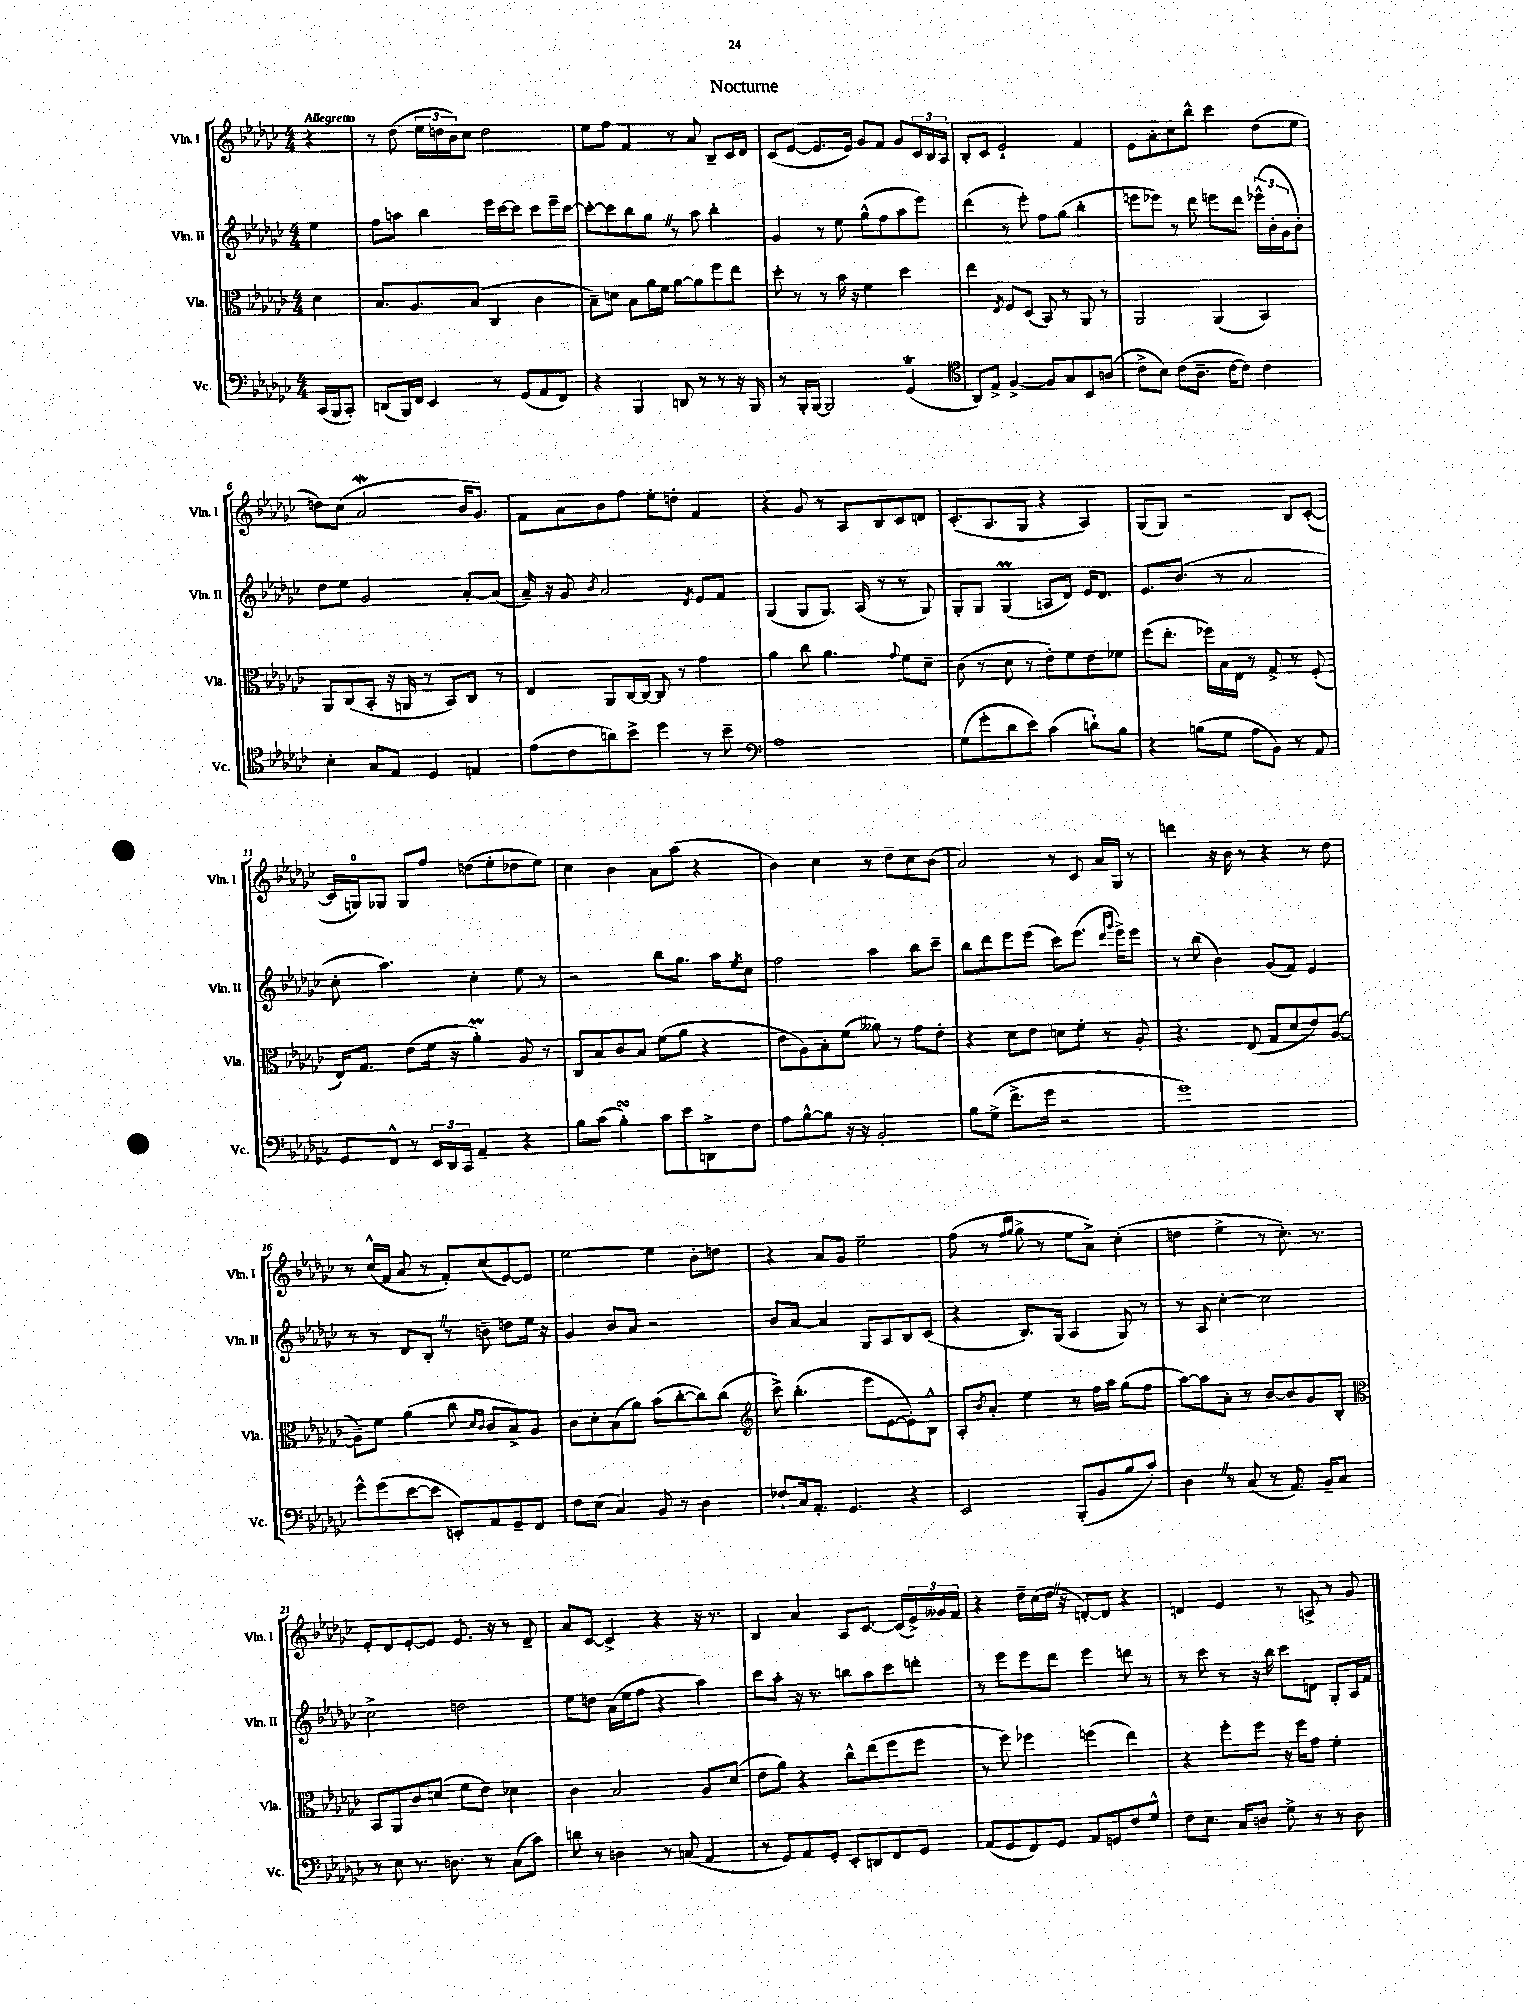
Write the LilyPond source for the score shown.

\header { title = "Nocturne" }
<<
\new StaffGroup <<
\new Staff = "s0" \with { instrumentName = "Vln. I" shortInstrumentName = "Vln. I" } {
    \clef treble \key ges \major \numericTimeSignature \time 4/4 \partial 4 \tempo "Allegretto"
    r4 |
    r8 des''8( \tuplet 3/2 { ees''16 d''16 bes'16) } ces''8 d''2 |
    ees''8 f''8 f'4 r8 aes'8 bes8-- ces'16 des'16 |
    ces'8( ees'8~ ees'8. ees'16) ges'8 f'8 ges'8 \tuplet 3/2 { ces'16 bes16 aes16 } |
    bes8-. ces'8 ees'2-! f'4 |
    ees'8 aes'8-. ces''8 bes''8-^ ces'''4 des''8( ees''8 |
    d''8) ces''8( aes'2\mordent bes'16 ges'8.) |
    f'8 aes'8 bes'8 f''8 ees''8-. d''8-. f'4 |
    r4 ges'8 r8 aes8 bes8 ces'8 d'8 |
    ces'8.-.( aes8. ges8 r4 aes4) |
    ges8( ges8) r2 bes8 ces'8~-.( |
    ces'16 g16-0) ges8 ges8 f''8 d''8( ees''8-. des''8 ees''8) |
    ces''4 bes'4 aes'8 aes''8( r4 |
    bes'4) ces''4 r8 des''8-- ces''8 bes'8( |
    aes'2) r8 ces'8 aes'16 ges16 r8 |
    d'''4 r16 bes'16 r8 r4 r8 des''8 |
    r8 ces''16-^( f'16 aes'8 r8 f'8-.) ces''8( ees'8~) ees'8 |
    ees''2~ ees''4 bes'8-. d''8 |
    r4 aes'8 ges'8 ees''2-- |
    f''8( r8 \grace { f''16 ges''16 } ges''8-> r8 ees''8 aes'8->) ces''4-.( |
    d''4 ees''4-> r8 ces''8.-.) r8. |
    ees'8-. des'8 ees'8~-. ees'8 ees'8. r16 r8 des'8-- |
    aes'8 ces'8~ ces'4-> r4 r16 r8. |
    bes4 aes'4 aes8 ces'8.~ ces'16( \tuplet 3/2 { ees'16->) geses'16 f'16 } |
    r4 des''16-- ces''16( des''16 \once \override BreathingSign.text = \markup { \musicglyph "scripts.caesura.straight" } \breathe r16 d'8~-.) d'8 r4 |
    d'4 ees'4 r8 a8-> r8 ges'8 \bar "|." |
}
\new Staff = "s1" \with { instrumentName = "Vln. II" shortInstrumentName = "Vln. II" } {
    \clef treble \key ges \major \numericTimeSignature \time 4/4 \partial 4
    ees''4 |
    f''8 a''8 bes''4 ees'''16 ces'''16~ ces'''8 ces'''8 ees'''16-- ces'''16~ |
    ces'''8~-. ces'''8 bes''8 ges''8 \once \override BreathingSign.text = \markup { \musicglyph "scripts.caesura.straight" } \breathe r8 aes''8 bes''4-. |
    ges'4 r8 ees''8 ges''8-^( f''8 aes''8 ees'''8) |
    des'''4( r8 ees'''8-.) f''8 ges''8( bes''4-. |
    e'''8 ees'''8) r8 des'''8 e'''8 des'''8 \tuplet 3/2 { ees'''16-^( bes'16-. ges'16 } bes'8-.) |
    des''8 ees''8 ges'2 aes'8~-. aes'8( |
    aes'16--) r16 ges'8 \acciaccatura { bes'8 } aes'2 \acciaccatura { des'8 } ees'8 f'8 |
    ges4( ges8 ges8.) aes16( r8 r8 ges8) |
    ges8-. ges8 ges4\prall( a8 des'8) ees'16 des'8. |
    ees'8. bes'8.( r8 aes'2 |
    ces''8-. aes''4.) ces''4-. ees''8 r8 |
    r2 bes''8 ges''8. aes''16 \acciaccatura { ees''8 } ces''8 |
    f''2 aes''4 bes''8 ces'''8-- |
    bes''8 des'''8 ees'''8 ees'''8( ces'''8) ees'''8.( \grace { des'''16 ges'''16 } ees'''16->) ees'''8 |
    r8 bes''8( bes'4) ges'8( f'8) ees'4 |
    r8 r8 des'8 bes8-. \once \override BreathingSign.text = \markup { \musicglyph "scripts.caesura.straight" } \breathe r8 b'8-- d''8 ees''16 r16 |
    ges'4 bes'8 aes'8 r2 |
    bes'8 aes'8~ aes'4 ges8 aes8 bes8 ces'8( |
    r4 bes8.) ges16( aes4 ges8) r8 |
    r8 aes8 ces''4~-. ces''2 |
    ces''2-> d''2 |
    ees''8 d''8 aes'16( ees''16 f''8 r4 aes''4) |
    ces'''8 aes''8-. r16 r8. b''8 aes''8 ces'''8 d'''8-. |
    r8 ees'''8 ees'''8 des'''8 ees'''4 d'''8 r8 |
    r8 ces'''8 r8 r16 bes''16 ces'''8 d'8 ges8-. aes16 f'16 \bar "|." |
}
\new Staff = "s2" \with { instrumentName = "Vla." shortInstrumentName = "Vla." } {
    \clef alto \key ges \major \numericTimeSignature \time 4/4 \partial 4
    des'4 |
    bes8. aes8. bes8( ces4 ces'4 |
    bes8--) d'8 bes8 aes'16 f'16 aes'8~ aes'8 f''8 ees''8 |
    des''8-. r8 r8 bes'16 r16 f'4 des''4 |
    ees''4 \acciaccatura { ees8 } f8 des8( bes,8) r8 aes,8 r8 |
    aes,2 aes,4( bes,4) |
    aes,8 ces8( bes,8-. r16 a,16 r8 bes,8) ces8 r8 |
    ees4 aes,8 ces16~ ces16~ ces8 r8 ges'4 |
    aes'4 ces''8 aes'4. \appoggiatura { ges'8 } f'8 des'8-- |
    ces'8( r8 des'8 r8 ees'8-.) f'8 ees'8 fes'8 |
    f''8( ees''8.-. fes''16) bes16 ees16 r8 ges8-> r8 f8-.( |
    ees16) ges8. ees'8( f'16 r16 aes'4-.\prall) aes8 r8 |
    ces8 bes8 ces'8 bes8 f'8( aes'8 r4 |
    ees'8 aes8) bes8-. f'8( aeses'8) r8 ges'8 ees'8-. |
    r4 des'8 ees'8 d'8 f'8-. r8 aes8-. |
    r4. ees8( ges8 des'8 ees'8) aes8~( |
    aes8--) f'8 aes'4( ces''8 \grace { des'16 ces'16 } ces'8 bes8->) aes8 |
    ces'8 des'8-. bes8( aes'8) bes'8( ces''8~-. ces''8) ces''8( |
    \clef treble ces'''8->) bes''4.-.( ees'''8 ees'8~ ees'8-.) bes8-^ |
    aes8-. \acciaccatura { bes'8 } aes'8-. ees''4 r8 f''16 aes''16 ges''8( f''8 |
    aes''8~) aes''8 aes'8-. r8 bes'8~ bes'8 ges'8 bes8-. |
    \clef alto bes,8 aes,8 ces'8 d'8( f'8 ees'8) des'4 |
    ces'4 bes2 aes8 des'8( |
    ees'8 aes'8) r4 ces''8-^ ees''8( f''8 f''8 |
    r8 f''8) fes''4 f''4( ees''4) |
    r4 f''8-. f''8 r16 f''16 ges'8 f'4-. \bar "|." |
}
\new Staff = "s3" \with { instrumentName = "Vc." shortInstrumentName = "Vc." } {
    \clef bass \key ges \major \numericTimeSignature \time 4/4 \partial 4
    ces,16( bes,,16 ces,8-.) |
    d,8( bes,,16) f,16 ees,4 r8 ges,8( aes,8 f,8) |
    r4 bes,,4 d,8 r8 r8 r16 bes,,16 |
    r8 bes,,16-. bes,,16~ bes,,2 ges,4\trill( |
    \clef tenor aes,8) ees8-> f4~-> f8 ges8 bes,8 a8( |
    ces'8-> bes8) ces'8( aes8.-- ces'16~ ces'8) ces'4 |
    bes4-. ges8 ees8 des4 e4 |
    ees'8( ces'8 a'8) bes'8-> des''4 r8 bes'8-- |
    \clef bass aes1 |
    ges8( ges'8-. des'8 ees'8) ces'4( d'8-!) bes8 |
    r4 b8( ges8 aes8 bes,8) r8 aes,8 |
    ges,8 f,8-^ r8 \tuplet 3/2 { ees,16 des,16 ces,16 } aes,4-- r4 |
    bes8 ces'8( bes4-.\turn) ces'8 ees'8 d,8-> f8 |
    aes8 bes8~-^ bes8 r16 r16 bes,2-. |
    bes8 ges8->( f'8.-> ges'16 r2 |
    ges'1) |
    ges'8-^ ges'8( ees'8~ ees'8 e,8-.) aes,8 ges,8-- f,8 |
    f8 ees8( ces4) bes,8 r8 des4 |
    fes8-! ces16 aes,8.-. ges,4. r4 |
    ees,2 bes,,8-.( bes,8 bes8 ces'8-.) |
    des4 \once \override BreathingSign.text = \markup { \musicglyph "scripts.caesura.straight" } \breathe r8 ces8( r8 aes,8.) bes,16-- ces8 |
    r8 ees8 r8. d8. r8 ces8( ces'8) |
    d'8 r8 d4 r8 c8( aes,4 |
    r8 ges,8) aes,8 ges,8-. ees,8-. d,8 f,8 ges,8 |
    aes,8( ges,8 f,8) ges,8 aes,8 g,8 f8 ges8-^ |
    f8 ees8. ces16 d8 ges8-> r8 r8 d8 \bar "|." |
}
>>
>>
